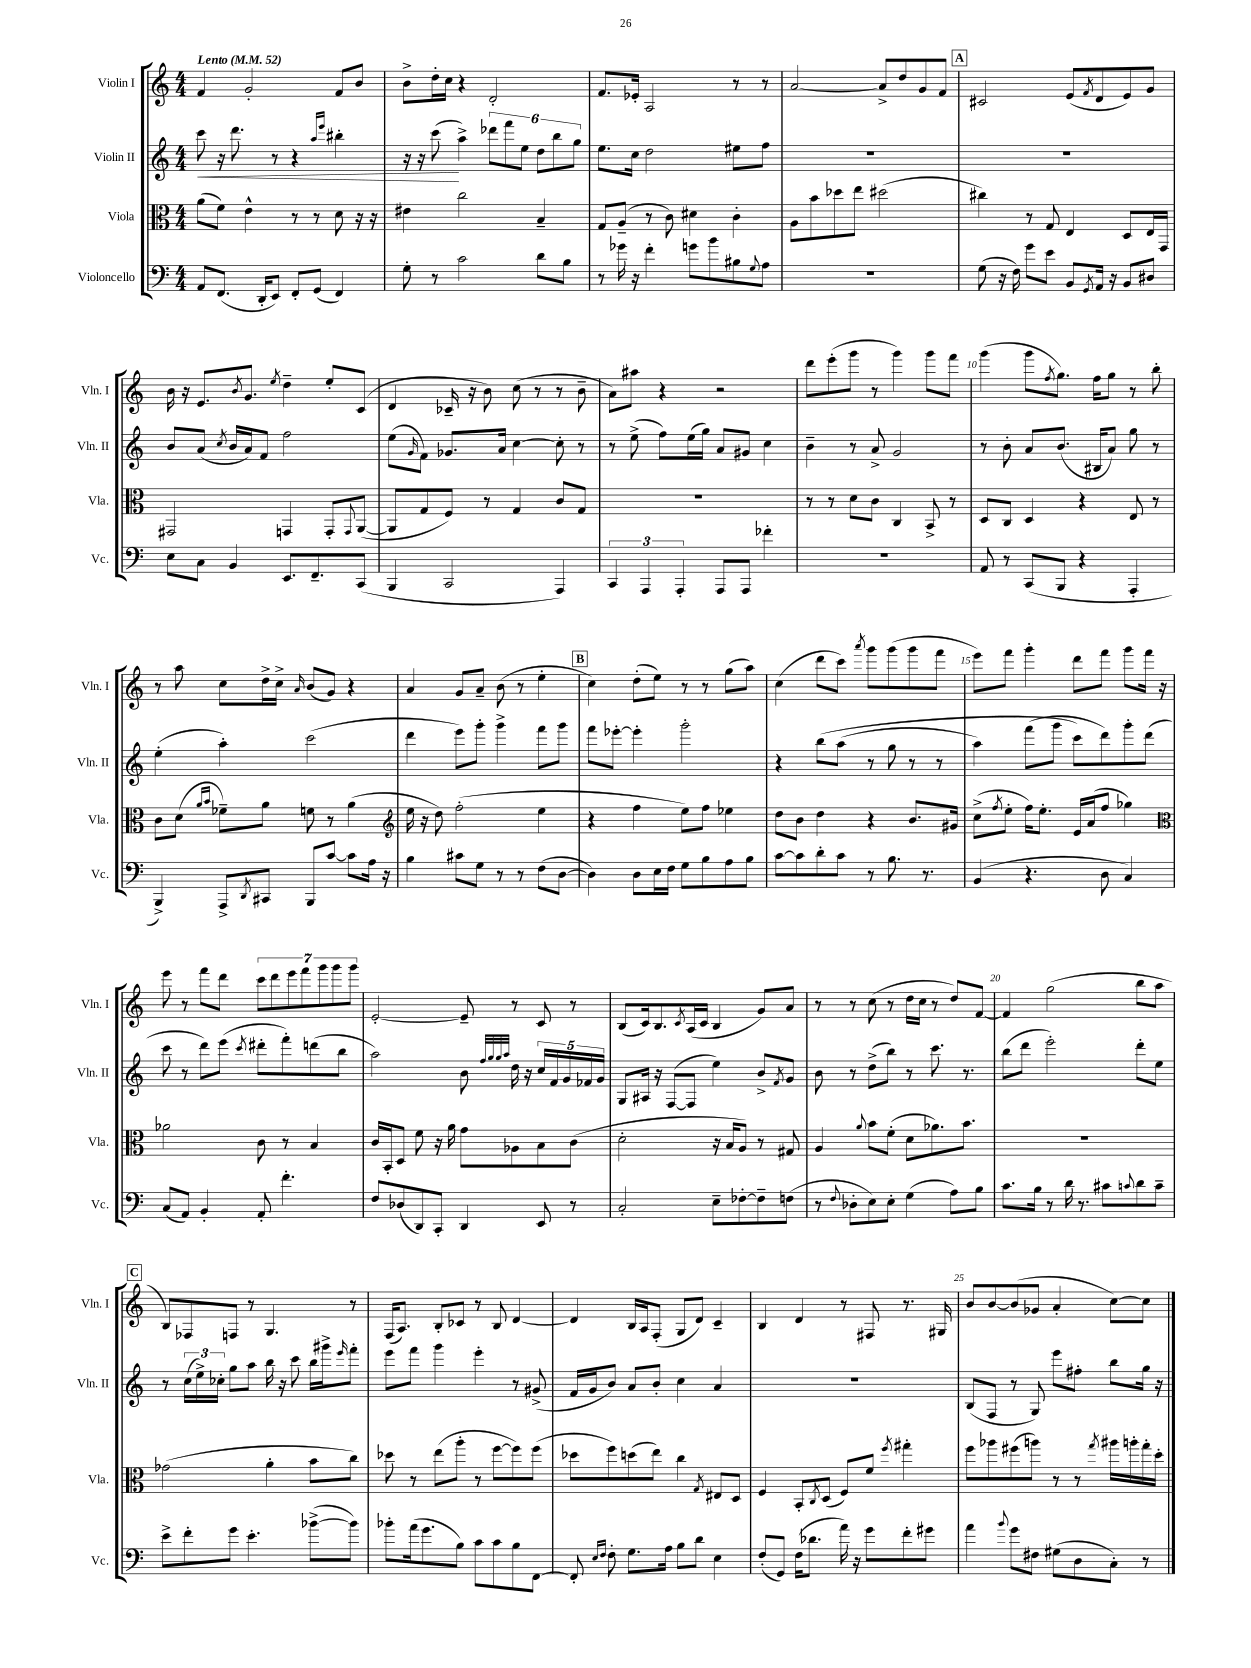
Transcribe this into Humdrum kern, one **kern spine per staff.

**kern	**kern	**kern	**dynam	**kern
*part4	*part3	*part2	*part2	*part1
*staff4	*staff3	*staff2	*staff2	*staff1
*I"Violoncello	*I"Viola	*I"Violin II	*	*I"Violin I
*I'Vc.	*I'Vla.	*I'Vln. II	*	*I'Vln. I
*clefF4	*clefC3	*clefG2	*	*clefG2
*k[]	*k[]	*k[]	*	*k[]
*M4/4	*M4/4	*M4/4	*	*M4/4
*MM52	*MM52	*MM52	*	*MM52
=1	=1	=1	=1	=1
!	!	!	!	!LO:TX:a:B:t=Lento
!	!	!	!LO:HP:b	!
8AA/L	(8a\L	8ccc\	<	4f/
(8.FF/J	8f\J)	16r	.	.
.	.	8.ddd\	.	.
.	4e^^\	.	.	2g'/
16DD'/KL	.	.	.	.
8EE/J)	.	8r	.	.
8FF'/L	8r	4r	.	.
(8GG/J	8r	.	.	.
.	.	16qqaa/LL	.	.
.	.	16qqeee/JJ	.	.
4FF/)	8d\	4bb#X'\	.	8f/L
.	16r	.	.	8b/J
.	16r	.	.	.
=2	=2	=2	=2	=2
8G'\	4e#X\	16r	.	8b^\L
.	.	16r	.	.
8r	.	(8ccc\	.	16dd'\L
.	.	.	.	16cc\JJ
2c\	2cc\	4aa^\)	[	4r
.	.	12ddd-X\L	.	2d'/
.	.	12fff\	.	.
.	.	12ee\J	.	.
8d\L	4B~/	12dd\L	.	.
.	.	12bb\	.	.
8B\J	.	.	.	.
.	.	12gg\J	.	.
=3	=3	=3	=3	=3
8r	8G/L	8.ee\L	.	8.f/L
16g-X\	(8A~/J	.	.	.
16r	.	16cc\Jk	.	16e-X'/Jk
4f'\	8r	2dd\	.	2A/
.	8c\)	.	.	.
8gn\L	4d#X\	.	.	.
8b\	.	.	.	.
8B#X\	4c'\	8ee#X\L	.	8r
8qqG/	.	.	.	.
8A\J	.	8ff\J	.	8r
=4	=4	=4	=4	=4
1r	8A\L	1r	.	[2a/
.	8b\	.	.	.
.	8dd-X\	.	.	.
.	8ee\J	.	.	.
.	(2dd#X\	.	.	8a^/L]
.	.	.	.	8dd/
.	.	.	.	8g/
.	.	.	.	8f/J
!!LO:REH:place=s1:t=A
=5	=5	=5	=5	=5
(8G\	4cc#X\)	1r	.	2c#X/
16r	.	.	.	.
16F\)	.	.	.	.
8g\L	8r	.	.	.
8e\J	8G/	.	.	.
8BB/L	4E/	.	.	(8e/L
8qGG/	.	.	.	8qf/
16AA/Jk	.	.	.	8d/
16r	.	.	.	.
8BB/L	8D/L	.	.	8e/)
8D#X/J	16E/L	.	.	8g/J
.	16GG/JJ	.	.	.
!!LO:LB:g=z
=6	=6	=6	=6	=6
8E\L	2GG#X/	8b/L	.	16b\
.	.	.	.	16r
8C\J	.	(8a/J	.	8.e/L
.	.	8qcc/	.	.
4BB/	.	16b/LL	.	.
.	.	.	.	8qb/
.	.	16a/J)	.	8.g/J
.	.	8f/J	.	.
.	.	.	.	8qee/
8.EE/L	4GGn/	2ff\	.	4dd~\
8.FF~/	.	.	.	.
.	8GG'/L	.	.	8ee'/L
.	8qqGG/	.	.	.
(8CC/J	([8AA/J	.	.	(8c/J
=7	=7	=7	=7	=7
4BBB/	8AA/L]	(8ee\L	.	4d/
.	.	16qqg/	.	.
.	8G/	8f\J)	.	.
2CC/	8F/J)	8.g-X/L	.	16c-X~/
.	.	.	.	16r
.	8r	.	.	8b\)
.	.	16a/Jk	.	.
.	4G/	[4cc\	.	(8cc\
.	.	.	.	8r
4AAA/)	8c/L	8cc'\]	.	8r
.	8G/J	8r	.	8b~\
=8	=8	=8	=8	=8
6CC/	1r	8r	.	8a\L)
.	.	(8ee^\	.	8aa#X\J
6AAA/	.	.	.	.
.	.	8ff\L)	.	4r
6AAA'/	.	.	.	.
.	.	(16ee\L	.	.
.	.	16gg\JJ)	.	.
8AAA/L	.	8a/L	.	2r
8AAA/J	.	8g#X/J	.	.
4f-X'\	.	4cc\	.	.
=9	=9	=9	=9	=9
1r	8r	4b~\	.	8ddd\L
.	8r	.	.	(8eee'\
.	8d\L	8r	.	8ggg\J
.	8c\J	8a^/	.	8r
.	4C/	2g/	.	4ggg\)
.	8BB^/	.	.	8ggg\L
.	8r	.	.	8fff\J
=10	=10	=10	=10	=10
8AA/	8D/L	8r	.	(4ggg\
8r	8C/J	8b'\	.	.
(8CC/L	4D/	8a/L	.	8ggg\L
.	.	.	.	8qff/
8BBB/J	.	(8.b/J	.	8.gg\J)
4r	4r	.	.	.
.	.	16B#X/KL	.	16ff\KL
.	.	8a/J)	.	8gg\J
4AAA'/	8E/	8gg\	.	8r
.	8r	8r	.	8bb'\
!!LO:LB:g=z
=11	=11	=11	=11	=11
4BBB^/)	8c\L	(4ee'\	.	8r
.	(8d\J	.	.	8aa\
.	16qqa/LL	.	.	.
.	16qqb/JJ	.	.	.
8AAA^/L	8f-X~\L)	4aa'\)	.	8cc\L
8qDD/	.	.	.	.
8CC#X/J	8a\J	.	.	16dd^\L
.	.	.	.	16cc^\JJ
.	.	.	.	16qqa/
8BBB/L	8fn\	(2ccc\	.	(8b/L
[8c/J	8r	.	.	8g/J)
8c\L]	(4a\	.	.	4r
16A\Jk	.	.	.	.
16r	.	.	.	.
=12	=12	=12	=12	=12
*	*clefG2	*	*	*
4B\	16ee\	4ddd\	.	4a/
.	16r	.	.	.
.	8dd\)	.	.	.
8c#X\L	(2ff'\	8eee\L)	.	8g/L
8G\J	.	8ggg'\J	.	8a~/J
8r	.	4ggg^\	.	(8b\
8r	.	.	.	8r
(8F\L	4ee\	8fff\L	.	4ee'\
[8D\J	.	8ggg\J	.	.
!!LO:REH:place=s1:t=B
=13	=13	=13	=13	=13
4D\])	4r	8fff\L	.	4cc\)
.	.	[8eee-X'\J	.	.
8D\L	4ff\	4eee-'\]	.	(8dd'\L
16E\L	.	.	.	8ee\J)
16F\JJ	.	.	.	.
8G\L	8ee\L)	2ggg'\	.	8r
8B\	8ff\J	.	.	8r
8A\	4ee-X\	.	.	(8gg\L
8B\J	.	.	.	8aa\J)
=14	=14	=14	=14	=14
[8c\L	8dd\L	4r	.	(4cc\
8c\]	8b\J	.	.	.
8d'\	4dd\	(8bb\L	.	8ddd\L
8c\J	.	(8aa\J	.	8ccc\J)
.	.	.	.	8qaaa/
8r	4r	8r	.	8ggg\L
8.B\	.	8gg\	.	(8ggg\
.	8.b/L	8r	.	8ggg\
8.r	.	.	.	.
.	.	8r	.	8fff\J
.	16g#X/Jk	.	.	.
=15	=15	=15	=15	=15
(4BB/	(8cc^\L	4aa\)	.	8eee\L)
.	8qff/	.	.	.
.	8ee'\J	.	.	8fff\J
4.r	16ff\KL)	(8fff\L	.	4ggg'\
.	8.ee'\J	.	.	.
.	.	8ggg\J	.	.
.	16e/LL	8ccc\L)	.	8ddd\L
.	(16a/J	.	.	.
8D\	8ff/J	8ddd\)	.	8fff\J
4C/)	4gg-X\)	8ggg'\	.	8ggg\L
.	.	(8ddd\J	.	16fff\Jk
.	.	.	.	16r
!!LO:LB:g=z
=16	=16	=16	=16	=16
*	*clefC3	*	*	*
(8C/L	2a-X\	8ccc\	.	8eee\
8AA/J)	.	8r	.	8r
4BB'/	.	8ddd\L)	.	8fff\L
.	.	(8eee\J	.	8ddd\J
.	.	8qccc/	.	.
8AA'/	8c\	8ddd#X'\L	.	14ccc\L
.	.	.	.	14ddd\
4.f'\	8r	8fff'\)	.	.
.	.	.	.	14eee\
.	.	.	.	14fff\
.	4B/	(8dddn\	.	.
.	.	.	.	14ggg\
.	.	.	.	14ggg\
.	.	8bb\J	.	.
.	.	.	.	14ggg\J
=17	=17	=17	=17	=17
8F/L	16c/LL	2aa\)	.	[2e'/
.	16BB'/J	.	.	.
(8D-X/	8D/J	.	.	.
8DD/)	8f\	.	.	.
8CC'/J	16r	.	.	.
.	16a\	.	.	.
4DD/	8g\L	8b\	.	8e~/]
.	.	32qqff/LLL	.	.
.	.	32qqgg/	.	.
.	.	32qqgg/	.	.
.	.	32qqaa/JJJ	.	.
.	8A-X\	16dd\	.	8r
.	.	16r	.	.
8EE/	8B\	20cc/LL	.	8c/
.	.	20f/	.	.
.	.	20g/	.	.
8r	(8c\J	.	.	8r
.	.	20f-X/	.	.
.	.	20g/JJ	.	.
=18	=18	=18	=18	=18
2C'/	2d'\	8G/L	.	(8B/L
.	.	16A#X/Jk	.	16c/k)
.	.	16r	.	8.B/
.	.	([8F/L	.	.
.	.	.	.	8qc/
.	.	8F/J]	.	(16A/L
.	.	.	.	16c/JJ
8E~\L	16r	4ee\)	.	4B/
.	16B/KL	.	.	.
[8F-X'\	8A/J)	.	.	.
8F-~\]	8r	8b^/L	.	8g/L)
.	.	8qf/	.	.
(8Fn\J	8G#X/	8g/J	.	8a/J
=19	=19	=19	=19	=19
8r	4A/	8b\	.	8r
8qqF/	.	.	.	.
8D-X'\L	.	8r	.	8r
.	8qqa/	.	.	.
8E\)	8b\L	(8dd^\L	.	(8cc\
8E'\J	(8f'\J	8bb\J)	.	8r
(4G\	8d\L	8r	.	16dd\LL
.	.	.	.	16cc\JJ
.	8.a-X\)	8.ccc\	.	8r
8A\L)	.	.	.	8dd/L)
.	8.b\J	8.r	.	.
8B\J	.	.	.	[8f/J
=20	=20	=20	=20	=20
8.c\L	1r	(8bb\L	.	4f/]
.	.	8ddd\J	.	.
16B\Jk	.	.	.	.
8r	.	2eee'\)	.	(2gg\
16d\	.	.	.	.
8.r	.	.	.	.
8c#X\L	.	.	.	.
8qqcn/	.	.	.	.
8d\	.	8ddd'\L	.	8bb\L
8c~\J	.	8ee\J	.	8aa\J
!!LO:LB:g=z
!!LO:REH:place=s1:t=C
=21	=21	=21	=21	=21
8e^\L	(2g-X\	8r	.	8B/L)
8f'\	.	(24cc\LL	.	8F-X/
.	.	24ee^\)	.	.
.	.	24cc-X'\JJ	.	.
8g\J	.	8gg\L	.	8Fn/J
4.e'\	.	8aa\J	.	8r
.	4a'\	16bb\	.	4.G/
.	.	16r	.	.
.	.	8ccc\	.	.
([8b-X^\L	8b\L	16bb\LL	.	.
.	.	16ggg#X^\J	.	.
.	.	16qqeee/	.	.
8b-\J])	8cc\J)	8fff'\J	.	8r
=22	=22	=22	=22	=22
8b-X'\L	8dd-X\	8eee\L	.	(16F/KL
.	.	.	.	8.A/J)
(16a\k	8r	8fff\J	.	.
8.g\	.	.	.	.
.	(8ee\L	4ggg\	.	8B'/L
8B\J)	8aa'\J	.	.	8c-X/J
8c\L	8r	4eee'\	.	8r
8c\	[8ff\L	.	.	8B/
8B\	8ff\])	8r	.	[4d/
[8FF\J	(8ff\J	(8g#X^/	.	.
=23	=23	=23	=23	=23
8FF'/]	8dd-X\L	16f/LL	.	4d/]
.	.	16g/J	.	.
16qqE/LL	.	.	.	.
16qqF/JJ	.	.	.	.
8F'\	8ff\)	8b/J)	.	.
8.G\L	(8ddn\	8a/L	.	16B/LL
.	.	.	.	16A/J
.	8ee\J)	8b'/J	.	(8F'/J
16A\Jk	.	.	.	.
8B\L	4cc\	4cc\	.	8G/L
8d\J	.	.	.	8d/J)
.	8qG/	.	.	.
4E\	8E#X/L	4a/	.	4c~/
.	8D/J	.	.	.
=24	=24	=24	=24	=24
(8F'/L	4F/	1r	.	4B/
8GG/J)	.	.	.	.
(16F\KL	8BB'/L	.	.	4d/
8.d-X\J	.	.	.	.
.	8qC/	.	.	.
.	(8D/J	.	.	.
16a\)	8F/L)	.	.	8r
16r	.	.	.	.
8g\L	8f/J	.	.	8F#X/
.	8qff/	.	.	.
8f'\	4gg#X'\	.	.	8.r
8g#X\J	.	.	.	.
.	.	.	.	16G#X/
=25	=25	=25	=25	=25
4a\	8ff\L	(8B/L	.	8b/L
.	8aa-X\	8F/J	.	[8b/
8qqb/	.	.	.	.
8g\L	(8ff#X\	8r	.	(8b/]
8F#X\J	8aan\J)	8G/)	.	8g-X/J
(8G#X\L	8r	8eee\L	.	4a'/
8D\	8r	8ff#X'\J	.	.
.	8qgg/	.	.	.
8C'\J)	16aa#X\LL	8bb\L	.	[8cc\L)
.	16aan'\	.	.	.
8r	16gg'\	16gg\Jk	.	8cc\J]
.	16dd'\JJ	16r	.	.
==	==	==	==	==
*-	*-	*-	*-	*-
